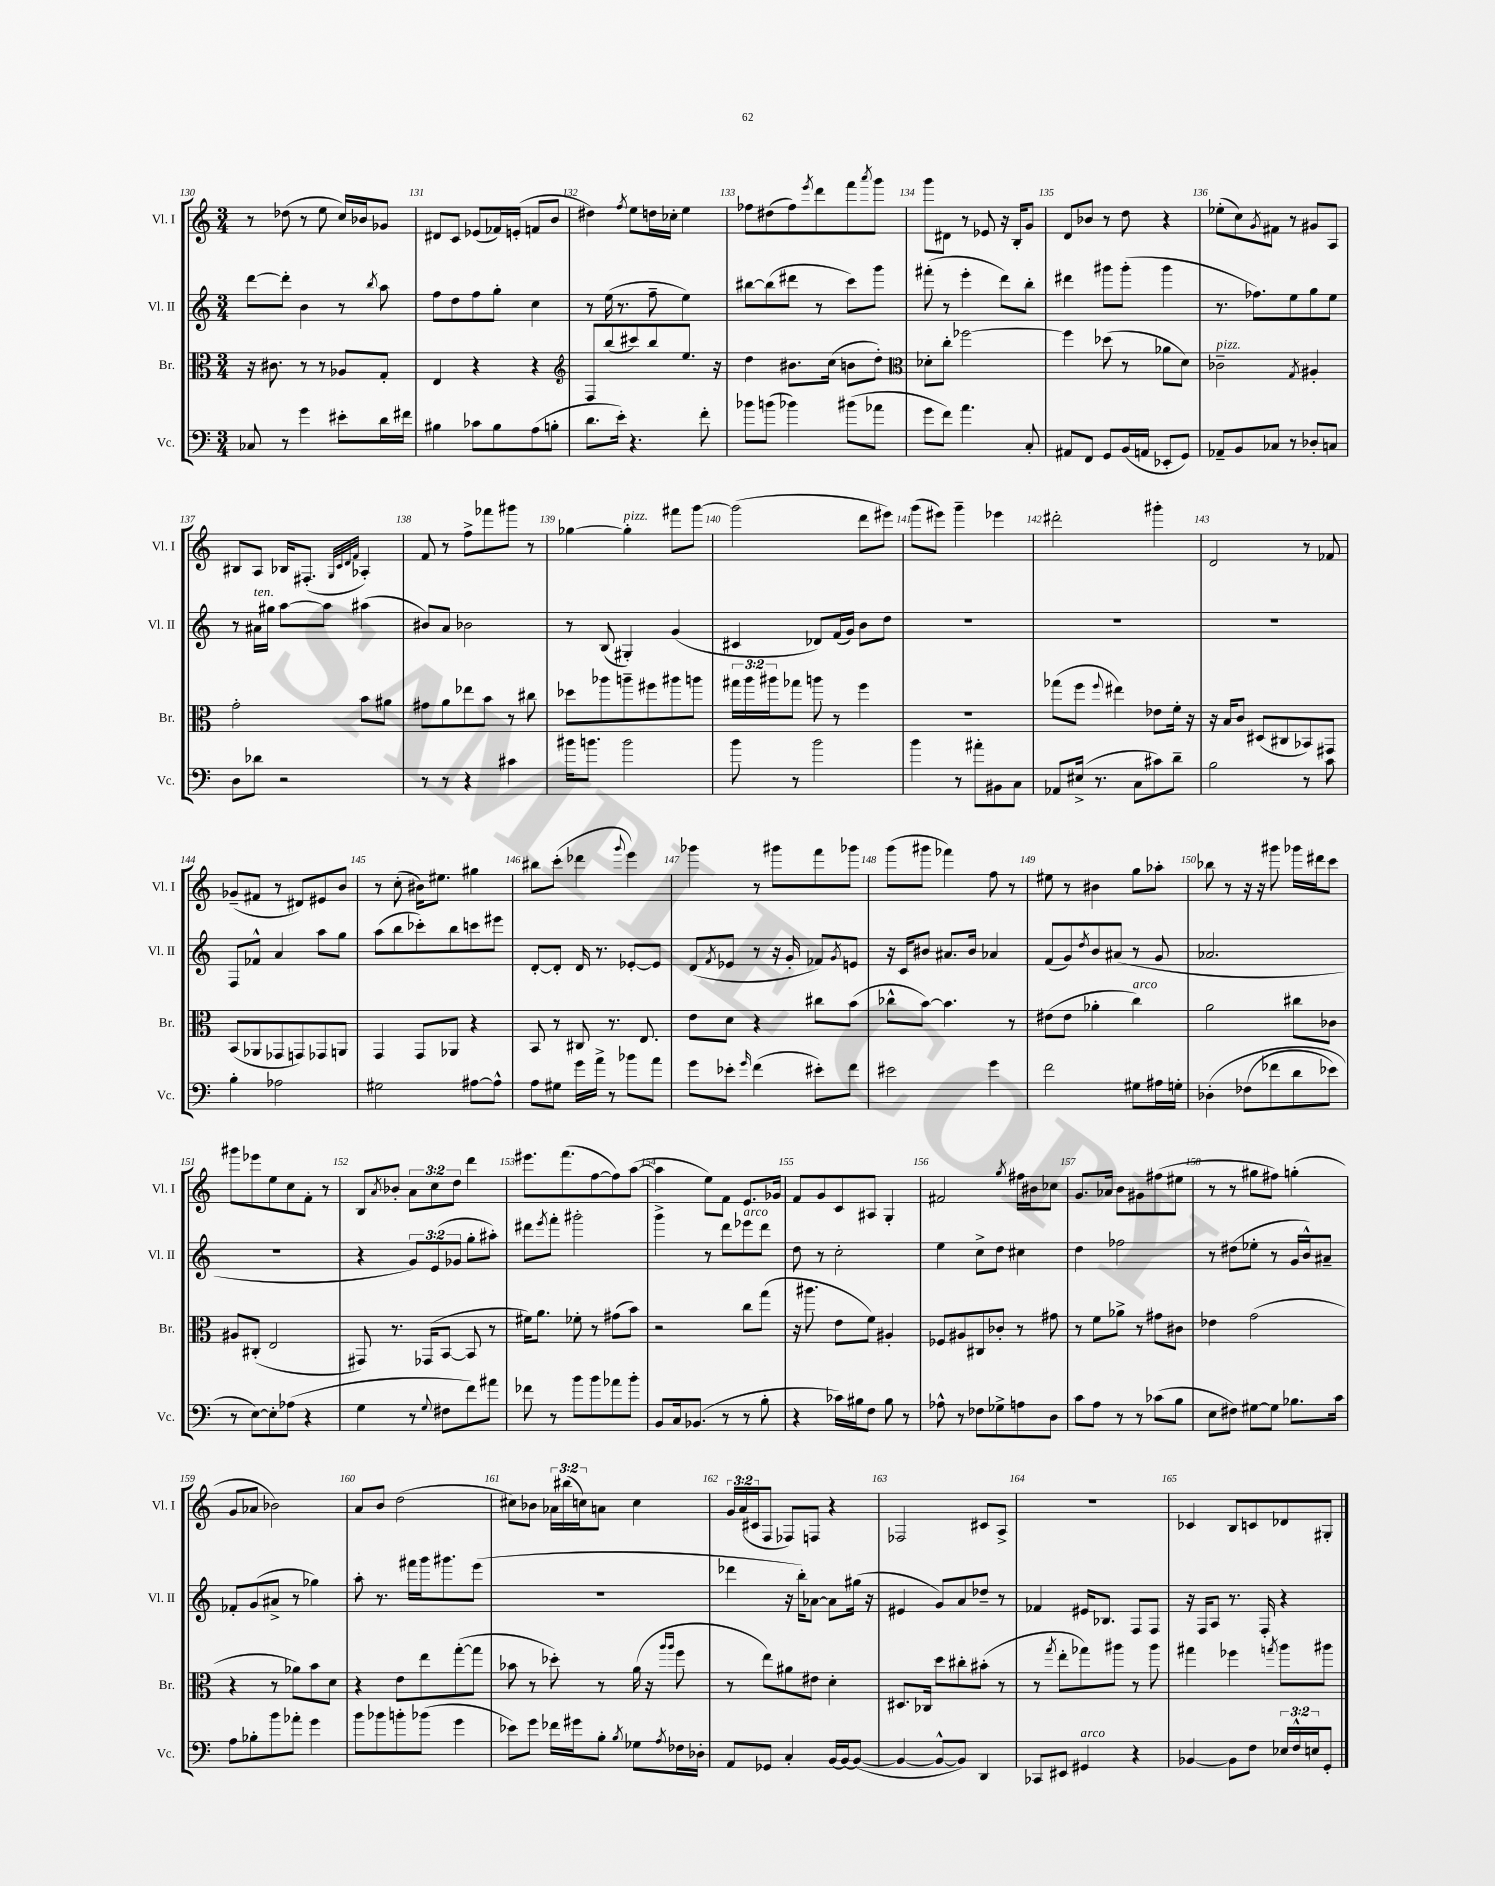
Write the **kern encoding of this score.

**kern	**kern	**kern	**kern
*staff4	*staff3	*staff2	*staff1
*clefF4	*clefC3	*clefG2	*clefG2
*k[]	*k[]	*k[]	*k[]
*M3/4	*M3/4	*M3/4	*M3/4
8C-	16r	[8ddd	8r
.	8.c#	.	.
8r	.	8ddd']	(8dd-
4g	8r	4b	8r
.	8r	.	8ee
8e#'	8A-	8r	16cc)
.	.	.	16b-
.	.	8qbb	.
16d	8G'	8aa	8g-
16f#	.	.	.
=	=	=	=
4B#	4E	8ff	8d#
.	.	8dd	8c
8c-	4r	8ff	(8e-
8B#	.	8gg'	16f-)
.	.	.	(16e'
(8A	4r	4cc	8f
8B'	.	.	8b
=	=	=	=
*	*clefG2	*	*
8.d	8F	8r	4dd#)
.	(8bb	(16ee	.
16e')	.	8.r	.
.	.	.	8qff
4.r	8ccc#)	.	8ee
.	8bb	8ff~	16dd
.	.	.	16cc-'
.	8.ee	4ee)	4ee
8f'	.	.	.
.	16r	.	.
=	=	=	=
8b-	4dd	[8bb#	8ff-
(8b	.	(8bb#]	(8dd#
4b-)	8.b#	8ddd#	8ff-)
.	.	.	8qeee
.	.	8r	8ddd
.	(16cc	.	.
(8b#	8b	8ccc)	8fff
.	.	.	8qaaa
8a-	8dd')	8ggg	8ggg
=	=	=	=
*	*clefC3	*	*
8g	8d-'	(8fff#'	8ggg
8f)	8cc'	8r	8d#
4.a	[2ff-	4eee'	8r
.	.	.	8e-
.	.	8ddd)	16r
.	.	.	16B'
8C'	.	8bb'	8g
=	=	=	=
8AA#	4ff-]	4ddd#	8d
8FF	.	.	8b-
8GG	(8dd-	8ggg#	8r
(16BB	8r	(8ggg#'	8dd
16AA	.	.	.
8EE-'	8a-	4ggg#	4r
8GG)	8d)	.	.
=	=	=	=
8AA-~	2c-~	8.r	(8ee-'
8BB	.	.	8cc)
.	.	8.ff-)	.
.	.	.	8qg
8C-	.	.	8f#
8r	.	8ee	8r
.	8qG	.	.
8D-'	4A#'	8gg	8g#
8C	.	8ee	8A
=	=	=	=
8D	2g'	8r	8B#
8d-	.	16a#	8A
.	.	16gg#	.
2r	.	[8aa	16B-
.	.	.	(8.F#'
.	.	8aa]	.
.	.	.	32qqG
.	.	.	32qqc
.	.	.	32qqd
.	.	.	32qqf
.	8b	(4aa#	4A-')
.	8a#	.	.
=	=	=	=
8r	8g#	8b#)	8f
8r	8a	8a	8r
4r	8ee-	2b-	8ff^
.	8b	.	8fff-
4c#	8r	.	8ggg#
.	8cc#	.	8r
=	=	=	=
16b#	8dd-	8r	[4gg-
8.b	.	.	.
.	8aa-	(8B	.
2b	8aa~	4G#')	4gg-']
.	8ff#	.	.
.	8aa#	(4g	8fff#
.	8aa	.	[8ggg
=	=	=	=
8b	24gg#	4c#	(2ggg]
.	24aa	.	.
.	24aa#	.	.
8r	8gg-	.	.
2b	8aa	8d-)	.
.	8r	(16f	.
.	.	16g)	.
.	4ff	8b	8ddd
.	.	8dd	8eee#)
=	=	=	=
4b	2.r	2.r	(8ggg
.	.	.	8eee#)
8r	.	.	4ggg~
8a#'	.	.	.
8BB#	.	.	4eee-
8C	.	.	.
=	=	=	=
8AA-	(8gg-	2.r	2ddd#'
(16E#^	8ff	.	.
8.r	.	.	.
.	8qqff	.	.
.	4ee#)	.	.
8C	.	.	.
8c#)	8e-	.	4ggg#'
8d~	16f'	.	.
.	16r	.	.
=	=	=	=
2B	16r	2.r	2d
.	16B	.	.
.	8c	.	.
.	(8D#	.	.
.	8C#	.	.
8r	8BB-)	.	8r
8c	8GG#	.	8f-
=	=	=	=
4B'	(8BB	8F	(8g-~
.	8AA-	8f-^^	8f#
2A-	8GG-	4a	8r
.	8GG)	.	8d#)
.	8GG-	8aa	8e#
.	8AA	8gg	8b
=	=	=	=
2G#	4GG	(8aa	8r
.	.	8bb	(8cc'
.	8GG	8ccc-')	16b#)
.	.	.	8.ee#
.	8AA-	8bb	.
[8A#	4r	8ccc	4gg#
8A#^^]	.	8eee#	.
=	=	=	=
8A	8BB	[8d'	8bb#
8G#	8r	8d']	(8ccc'
16g	8C#	16d	4ddd-
16a^	.	8.r	.
8r	8.r	.	.
.	.	.	8qqggg
8b-	.	[8e-'	4eee)
.	8.E	.	.
8a	.	8e-]	.
=	=	=	=
8g	8e	(8d	4ggg-
.	.	8qf	.
8e-'	8d	8e-	.
16qqg	.	.	.
(4f	4r	8r	8r
.	.	16r	8ggg#
.	.	16g'	.
8e#')	8cc#	8f-)	8fff
.	.	8qg	.
8f	(8b	8e	8ggg-
=	=	=	=
2e#	8cc-^^	16r	(8ggg
.	.	16c	.
.	[8b)	8b#	8ggg#
.	4.b]	8.a#	4fff-)
.	.	16b#	.
4g	.	4a-	8ff
.	8r	.	8r
=	=	=	=
2f	(8e#	(8f	8ee#
.	8e#	8g)	8r
.	.	8qdd	.
.	4a-'	8b	4b#
.	.	(8a#	.
8G#	4cc)	8r	8gg
16A#	.	8g	8aa-'
16G'	.	.	.
=	=	=	=
&(4D-'	2a	2.a-	8bb-
.	.	.	8r
(8F-	.	.	16r
.	.	.	16r
8f-	.	.	8ggg#
8d	8cc#	.	16ggg-
.	.	.	16ddd#
8e-)	8c-	.	8ccc
=	=	=	=
8r	8A#	2.r	8ggg#
[8E&)	(8C#'	.	8eee-
8E']	2E	.	8ee
(8A-	.	.	8cc
4r	.	.	8f'
.	.	.	8r
=	=	=	=
4G	8GG#)	4r	8B
.	.	.	8qa
.	8.r	.	8b-'
8r	.	12g)	12a
.	(16GG-	.	.
.	.	(12e	12cc
8qqG	.	.	.
8F#	[8BB	.	.
.	.	12g-	12dd
8f)	8BB]	8gg'	4ddd
8a#	8r	8aa#')	.
=	=	=	=
8f-	16f#)	8ddd#	8.eee#
.	8.a	.	.
.	.	8qeee	.
8r	.	8fff'	.
.	.	.	(8.fff
8b	8f-'	2ggg#'	.
8b	8r	.	[8ff
8a-	(8g#	.	8ff])
8b'	8b)	.	([8aa
=	=	=	=
8BB	2r	4ggg^	4aa]
16C	.	.	.
(8.BB-	.	.	.
.	.	8r	8ee)
8r	.	8ddd	8f
8r	8cc	8eee-	8.e
8B'	(8gg	8ddd	.
.	.	.	16g-
=	=	=	=
4r	16r	8dd	8f
.	8.aa#	.	.
.	.	8r	8g
16c-)	8e	2cc'	8c
16B#	.	.	.
8F	8f)	.	8A#
8B#	4A#'	.	4G'
8r	.	.	.
=	=	=	=
8A-^^	8F-	4ee	2f#
8r	8A#	.	.
8F-	8C#	8cc^	.
8G-^	8c-'	8dd	.
.	.	.	8qgg
8A	8r	4cc#	16ff#
.	.	.	16b#
8D	8g#	.	8cc-
=	=	=	=
8c	8r	4dd	8.g
8A	8f	.	.
.	.	.	16a-
8r	8a-^	2ff-	8b
8r	8r	.	8g#
(8c-	8g#	.	(8ff#
8B	8c#	.	8ee#
=	=	=	=
8E	4e-	8r	8r
8F#)	.	(8dd#	8r
[8G#	(2g	8ee-'	8gg#
8G#]	.	8r	8ff#)
8.B-	.	16g	(4gg'
.	.	16b^^)	.
.	.	8a#~	.
16c	.	.	.
=	=	=	=
8A	4r	8f-'	8g
8B-'	.	(8g	8a-
8b	8r	8a#^	2b-)
8a-'	8a-)	8r	.
4g	8b	4gg-)	.
.	8d	.	.
=	=	=	=
8b	4r	8aa'	8a
8b-	.	8.r	8b
8b'	8e	.	(2dd
.	.	16fff#	.
(8b-	8ee	16ggg	.
.	.	8.ggg#	.
4g	([8gg'	.	.
.	8gg]	(8eee	.
=	=	=	=
8e-)	8b-	2.r	8cc#)
8g	8r	.	8b-
16f-	8dd-')	.	24a-
.	.	.	(24bb#
16g#	.	.	.
.	.	.	24cc)
8B'	8r	.	8a
8qB	.	.	.
8G-	(16a	.	4cc
.	16r	.	.
.	16qqaa	.	.
8qA	16qqaa	.	.
16F-	8ff	.	.
16D-'	.	.	.
=	=	=	=
8AA	8r	4ddd-	24g
.	.	.	(24a
.	.	.	24c#
8GG-	8ee)	.	8F
4C'	8a#	16r	8F-)
.	.	16bb')	.
.	8e#	[8a-	8F
[16BB	4d'	8a-]	4r
16BB_	.	.	.
(8BB_	.	(16gg#	.
.	.	16r	.
=	=	=	=
4BB_	8.D#	4e#	2F-
.	16C-	.	.
8BB^^_	8dd	8g)	.
8BB])	8cc#'	8a	.
4DD	(8b#'	8dd-~	8c#
.	8r	8r	8A^
=	=	=	=
8CC-	8r	4f-	2.r
.	8qgg	.	.
8EE#	8ee'	.	.
4GG#	8gg-)	16e#	.
.	.	8.B-	.
.	8aa#	.	.
4r	8r	8F	.
.	8aa#	8F	.
=	=	=	=
[4BB-	4gg#	16r	4c-
.	.	16F	.
.	.	8A	.
8BB-]	4ff-	8.r	8B
8F	.	.	8c
.	.	16F'	.
.	8qgg	.	.
24E-	8aa	4r	8d-
24F^^	.	.	.
24E	.	.	.
8GG'	8aa#	.	8G#'
==	==	==	==
*-	*-	*-	*-
